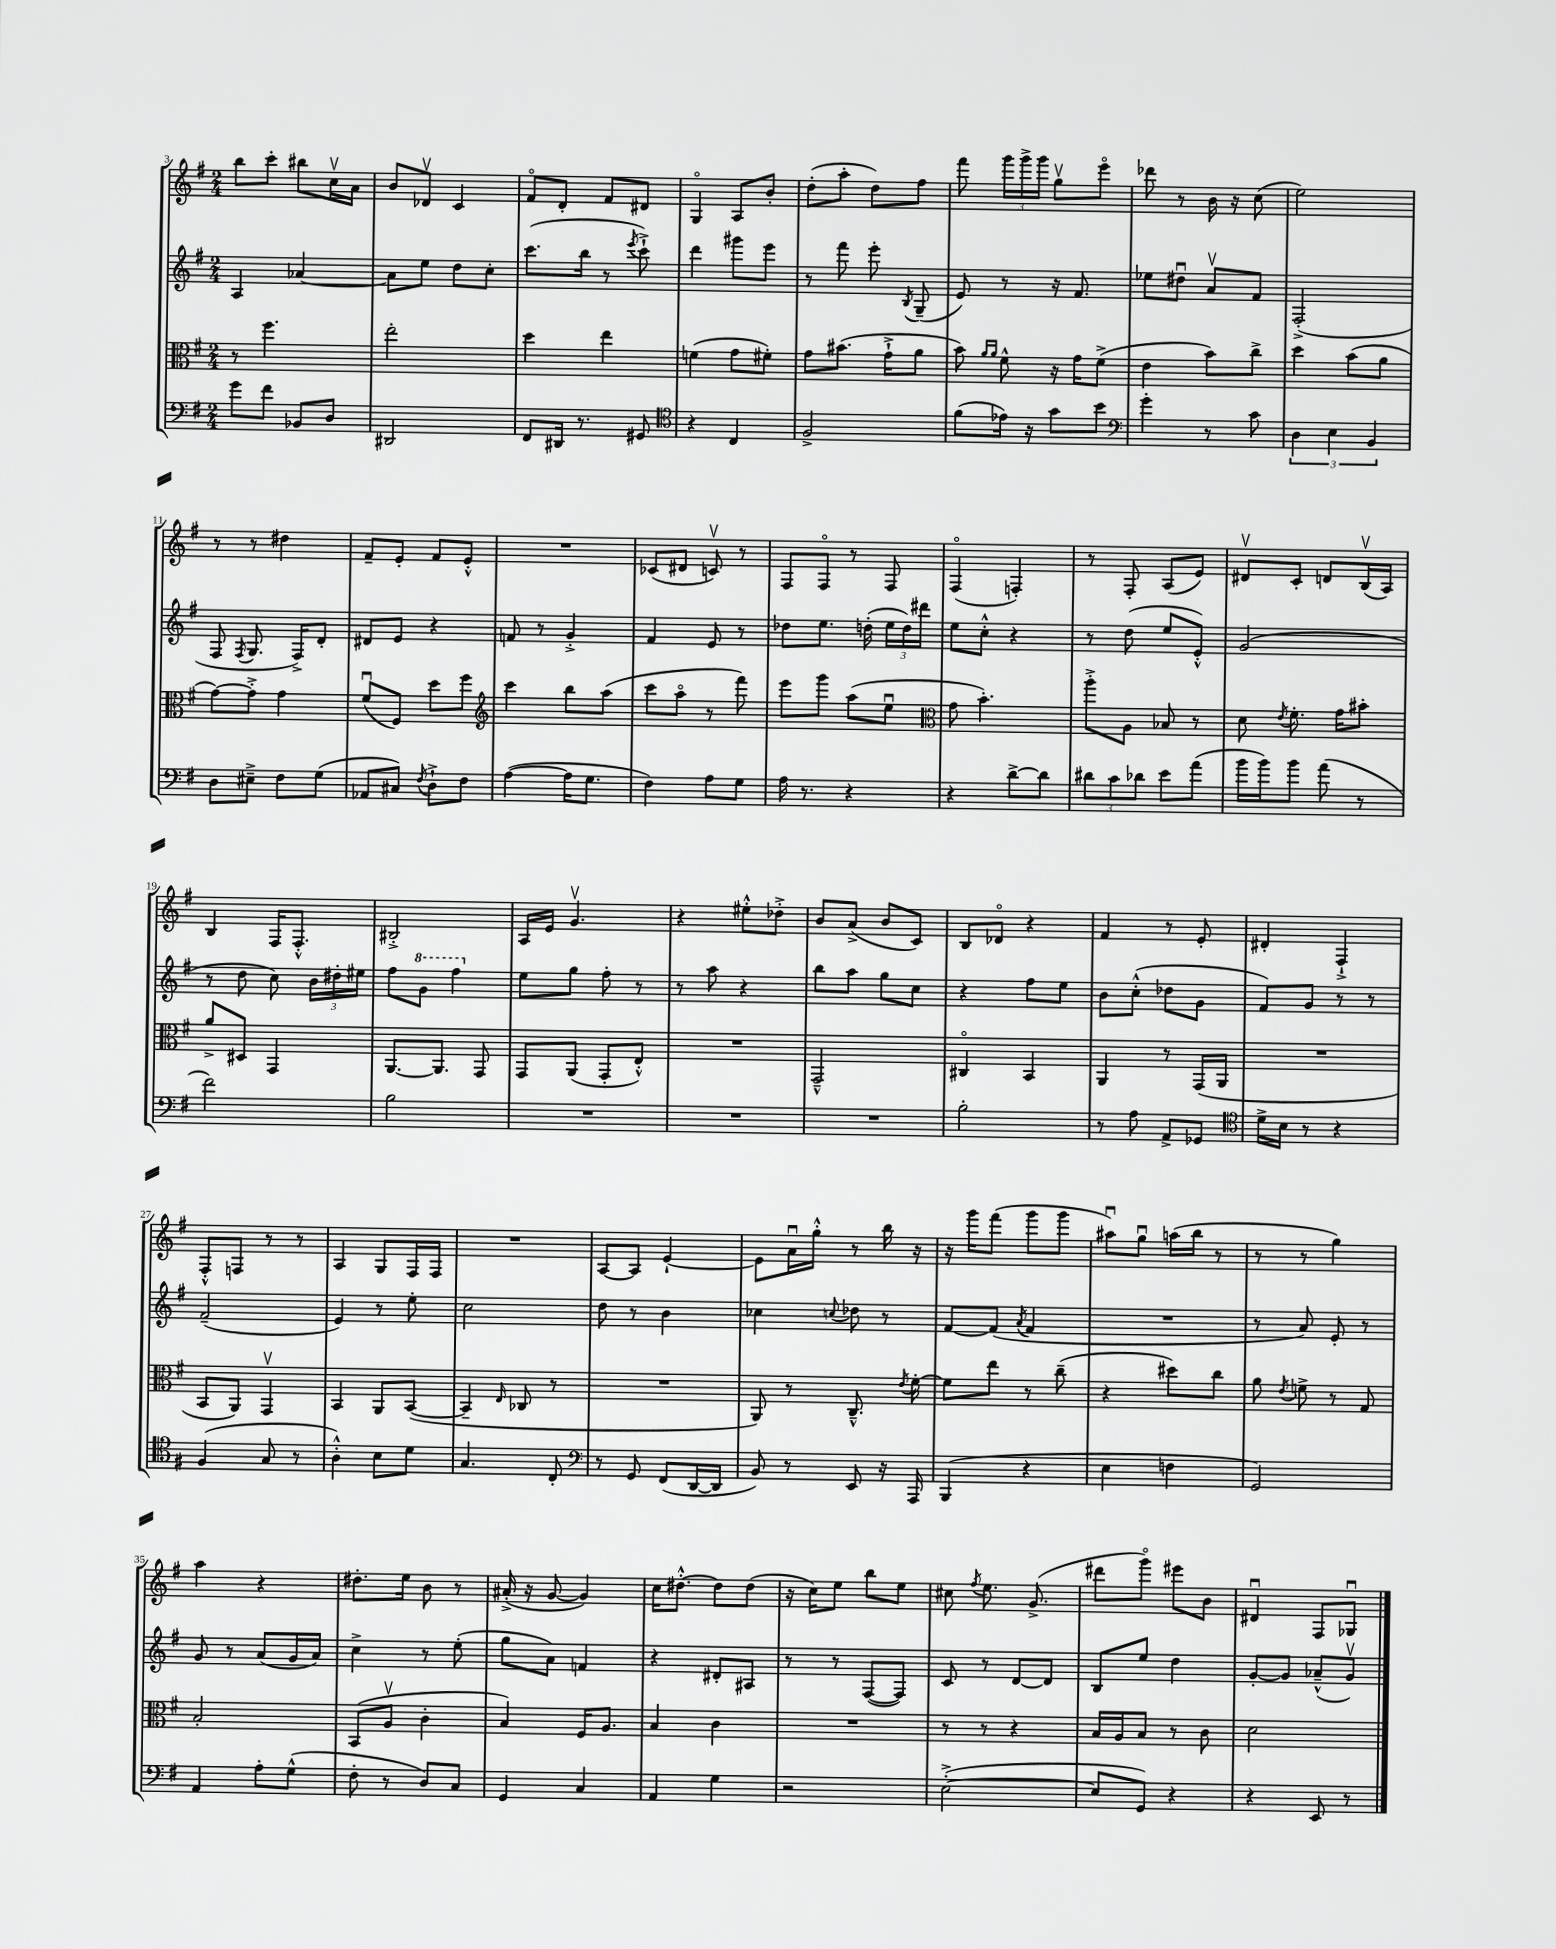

**kern	**kern	**kern	**kern
*staff4	*staff3	*staff2	*staff1
*clefF4	*clefC3	*clefG2	*clefG2
*k[f#]	*k[f#]	*k[f#]	*k[f#]
*M2/4	*M2/4	*M2/4	*M2/4
8g	8r	4A	8bb
8f#	4.ff#	.	8ccc'
8BB-	.	[4a-	8bb#
8D	.	.	16ccv
.	.	.	16a
=	=	=	=
2DD#	2ee'	8a-]	8b
.	.	8ee	8d-v
.	.	8dd	4c
.	.	8cc'	.
=	=	=	=
8FF#	4dd	(8.ccc	8f#o
16DD#	.	.	8d'
8.r	.	16bb	.
.	4ee	8r	8f#
.	.	8qeee	.
8GG#	.	8ccc`^)	8d#
=	=	=	=
*clefC4	*	*	*
4r	(4f	4ddd	4Go
4C	8g	8ggg#	8A
.	8f#')	8eee	8b'
=	=	=	=
2F#^	8g	8r	(8dd'
.	(8.b#	8fff#	8aa'
.	.	8eee'	8dd)
.	16g`^	.	.
.	.	8qB	.
.	8a	(8G~	8ff#
=	=	=	=
(8f#	8b)	8e)	8fff#
.	16qqa	.	.
.	16qqa	.	.
16e-)	8f#^^	8r	24ggg
.	.	.	24ggg^
16r	.	.	.
.	.	.	24ggg
8g	16r	16r	8ggv
.	16g	8.f#	.
8b	(8f#^	.	8eeeo
=	=	=	=
*clefF4	*	*	*
4g'	4e	8ee-	8ddd-
.	.	8dd#u	8r
8r	8b)	8av	16b
.	.	.	16r
8c	8cc^	8f#	(8cc
=	=	=	=
6D	4dd	(2F#'^	2ee)
6E	.	.	.
.	(8b	.	.
6BB	.	.	.
.	8a	.	.
=	=	=	=
8D	[8g)	8F#	8r
.	.	8qF#	.
8E#~^	8g'^]	8.G	8r
8F#	4g	.	4dd#
.	.	16F#^)	.
(8G	.	8d'	.
=	=	=	=
8AA-	(8f#u	8d#	8f#~
8C#)	8F#)	8e	8e'
8qF#	.	.	.
8D`^	8dd	4r	8f#
8F#	8ff#	.	8e'^^
=	=	=	=
*	*clefG2	*	*
([4A	4ccc	8f	2r
.	.	8r	.
16A]	8bb	4g'^	.
8.G	.	.	.
.	(8aa	.	.
=	=	=	=
4F#)	8ccc	4f#	(8c-
.	8aao	.	8d#
8A	8r	8e	8cv)
8G	8fff#)	8r	8r
=	=	=	=
16A	8eee	8dd-	8F#
8.r	.	.	.
.	8ggg	8.ee	8F#o
4r	(8aa	.	8r
.	.	(16dd'	.
.	8eeu	24ee	8F#
.	.	24dd)	.
.	.	24ddd#	.
=	=	=	=
*	*clefC3	*	*
4r	8g	8ee	(4F#o
.	4.b')	8cc'^^	.
[8d^	.	4r	4F')
8d]	.	.	.
=	=	=	=
12d#	8aa'^	8r	8r
12c	.	.	.
.	8A	(8dd	8F#'
12d-	.	.	.
8e	8B-	8ee	(8A
(8a	8r	8e'^^)	8e)
=	=	=	=
16b	8d	(2g	8d#v
16b)	.	.	.
.	8qe	.	.
8b	8.f#'	.	8c'
(8a	.	.	8d
.	16g	.	.
8r	8b#'	.	(16Bv
.	.	.	16A)
=	=	=	=
2f#)	8a^	8r	4B
.	8D#	8dd	.
.	4GG	8cc)	16F#
.	.	.	8.F#'^^
.	.	24b	.
.	.	24dd#'	.
.	.	24ee#	.
=	=	=	=
2B	[8.AA	8ff#	2B#'^
.	.	8gg	.
.	8.AA]	.	.
.	.	4fff#	.
.	8GG	.	.
=	=	=	=
2r	8GG	8ee	16A
.	.	.	16e
.	(8AA	8gg	4.gv
.	8GG'	8ff#'	.
.	8E'^^)	8r	.
=	=	=	=
2r	2r	8r	4r
.	.	8aa	.
.	.	4r	8ee#'^^
.	.	.	8dd-'^
=	=	=	=
2r	2GG~^^	8bb	8b
.	.	8aa	(8a^
.	.	8gg	8b
.	.	8cc	8c)
=	=	=	=
2B'	4C#o	4r	8B
.	.	.	8d-o
.	4BB	8ff#	4r
.	.	8ee	.
=	=	=	=
8r	4AA	8b	4f#
8A	.	(8cc'^^	.
8AA^	8r	8dd-	8r
8GG-	(16GG	8g	8e'
.	16AA	.	.
=	=	=	=
*clefC4	*	*	*
16d^	2r	8f#)	4d#'
16B	.	.	.
8r	.	8g	.
4r	.	8r	4F#`^
.	.	8r	.
=	=	=	=
(4F#	8BB	(2f#~	8F#'^^
.	8AA)	.	8F
8G	4GGv	.	8r
8r	.	.	8r
=	=	=	=
4A'^^)	4BB	4e)	4A
8B	8AA	8r	8G
8d	([8BB	8ee'	16F#
.	.	.	16F#
=	=	=	=
4.G	4BB~]	2cc	2r
.	16qqE	.	.
.	8C-	.	.
8C'	8r	.	.
=	=	=	=
*clefF4	*	*	*
8r	2r	8dd	[8A
8GG	.	8r	8A]
(8FF#	.	4b	[4e`
[16DD	.	.	.
16DD]	.	.	.
=	=	=	=
8BB)	8AA)	4cc-	8e]
8r	8r	.	16au
.	.	.	16gg'^^
.	.	8qqcc	.
8EE	8.C~^^	8dd-	8r
16r	.	8r	16bb
.	8qe	.	.
16AAA	[16f#'	.	16r
=	=	=	=
(4BBB	8f#]	[8f#	16r
.	.	.	16ggg
.	8ee	(8f#]	(8fff#
.	.	8qa	.
4r	8r	4f#	8ggg
.	(8cc~	.	8ggg
=	=	=	=
4E	4r	2r	8aa#u)
.	.	.	8ggu
4F	8dd#)	.	(16aa
.	.	.	16bb
.	8cc	.	8r
=	=	=	=
2GG)	8a	8r	8r
.	8qe	.	.
.	8f^	8a)	8r
.	8r	8e'	4gg)
.	8G	8r	.
=	=	=	=
4AA	2B'	8g	4aa
.	.	8r	.
8A'	.	(8a	4r
(8G^^	.	16g	.
.	.	16a)	.
=	=	=	=
8F#'	(8BB	4cc^	8.dd#'
8r	8Av	.	.
.	.	.	16ee
8D)	4c'	8r	8b
8C	.	(8ee'	8r
=	=	=	=
4GG	4B)	8gg	(16a#'^
.	.	.	16r
.	.	8a)	[8g
4C	16F#	4f	4g])
.	8.A	.	.
=	=	=	=
4AA	4B	4r	16cc
.	.	.	[8.dd#'^^
4G	4c	8d#'	8dd#]
.	.	8A#	(8dd#
=	=	=	=
2r	2r	8r	16r
.	.	.	16cc)
.	.	8r	8ee
.	.	([8F#	8bb
.	.	8F#])	8ee
=	=	=	=
([2E'^	8r	8c	8cc#
.	.	.	8qff#
.	8r	8r	8.ee
.	4r	[8d	.
.	.	.	(8.g^
.	.	8d]	.
=	=	=	=
8E]	16B	8B	8ddd#
.	16A	.	.
8GG)	8B	8ee	8gggo)
4r	8r	4dd	8eee#
.	8c	.	8b
=	=	=	=
4r	2d	[8g'	4d#u
.	.	8g]	.
8EE	.	(8a-~^^	8F#
8r	.	8gv)	8G-u
==	==	==	==
*-	*-	*-	*-
